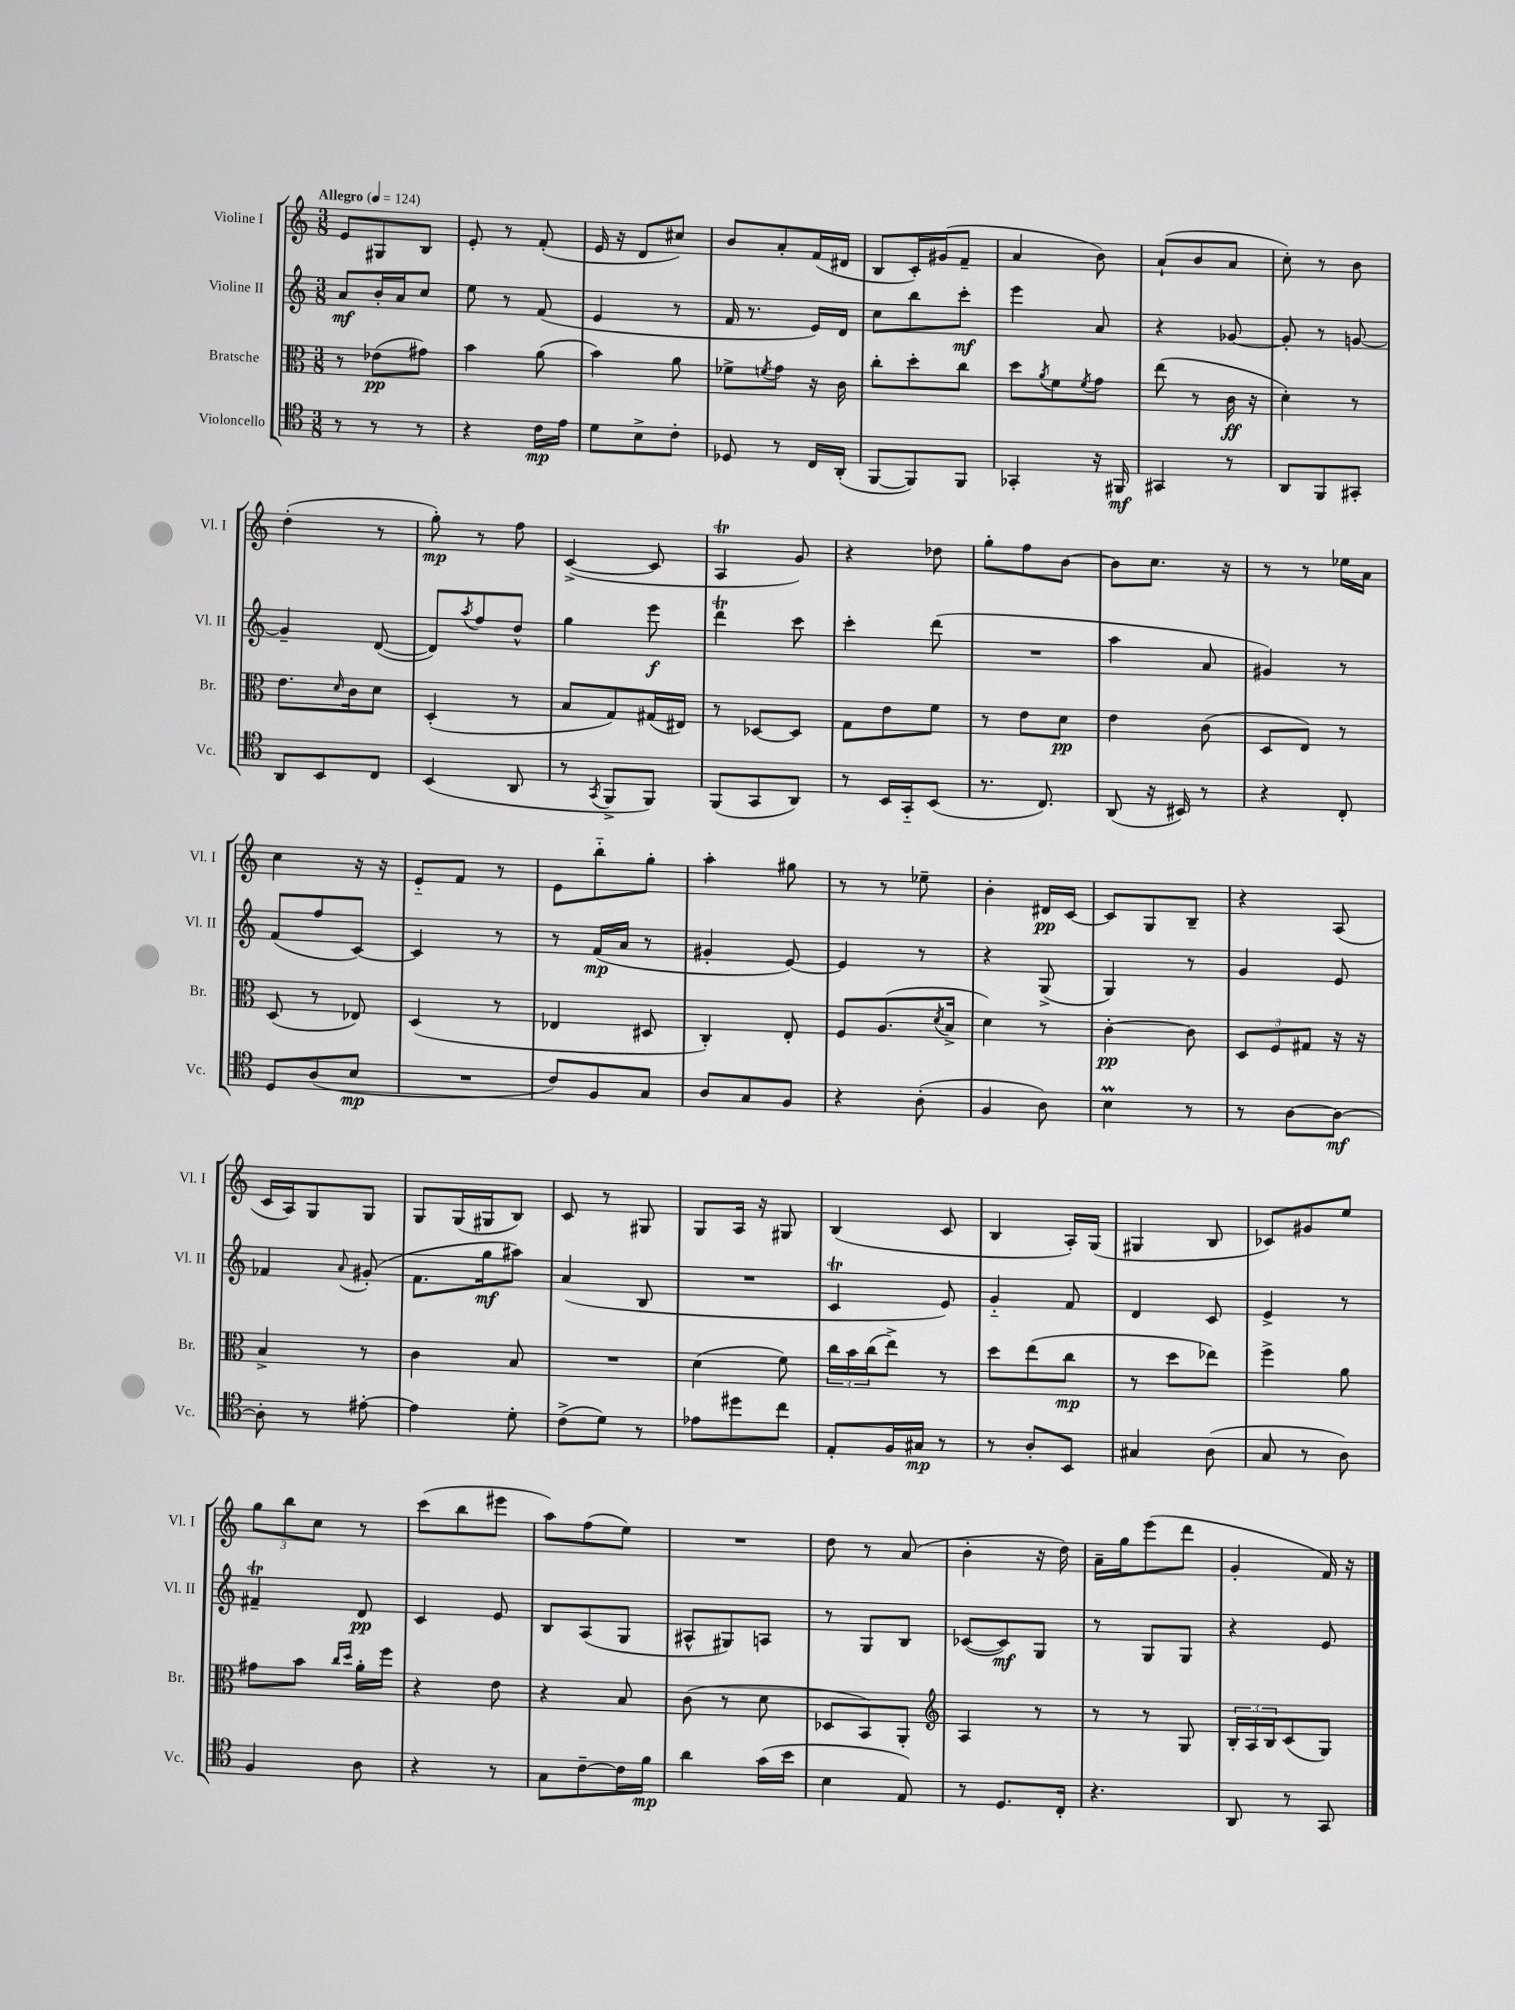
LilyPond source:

<<
\new StaffGroup <<
\new Staff = "s0" \with { instrumentName = "Violine I" shortInstrumentName = "Vl. I" } {
    \clef treble \key c \major \numericTimeSignature \time 3/8 \tempo "Allegro" 4 = 124
    e'8 gis8 b8 |
    e'8-. r8 f'8-.( |
    e'16 r16 d'8 cis''8) |
    b'8 a'8-. f'16( dis'16 |
    b8 c'16-.) gis'16( f'8-- |
    a'4 b'8) |
    a'8-!( b'8 a'8 |
    c''8-.) r8 b'8 |
    d''4-.( r8 |
    g''8-.\mp) r8 f''8 |
    c'4~->( c'8 |
    a4\trill g'8) |
    r4 des''8 |
    g''8-. f''8 b'8~ |
    b'8 c''8. r16 |
    r8 r8 ees''16 a'16 |
    c''4 r16 r16 |
    e'8-_ f'8 r8 |
    e'8 b''8-_ g''8-. |
    a''4-. gis''8 |
    r8 r8 ees''8-- |
    b'4-. dis'16\pp c'16~ |
    c'8 g8 b8-- |
    r4 a8( |
    c'16 a16) g8 g8 |
    g8 g16( gis16 b8) |
    c'8 r8 gis8 |
    g8 a16 r16 gis8 |
    b4( c'8 |
    b4 a16-.) g16( |
    gis4 b8 |
    ces'8) gis'8 e''8 |
    \tuplet 3/2 { g''8 b''8 c''8 } r8 |
    c'''8( b''8 eis'''8 |
    a''8) f''8( e''8) |
    R4. |
    d''8 r8 a'8( |
    b'4-. r16 d''16) |
    a'16-- g''16 e'''8( d'''8 |
    g'4-. f'16) r16 \bar "|." |
}
\new Staff = "s1" \with { instrumentName = "Violine II" shortInstrumentName = "Vl. II" } {
    \clef treble \key c \major \numericTimeSignature \time 3/8
    a'8\mf b'16-. a'16 c''8 |
    e''8 r8 f'8( |
    e'4 r8 |
    f'16 r8. e'16) d'16 |
    c''8 b''8 c'''8-.\mf |
    e'''4 a'8 |
    r4 ges'8~ |
    ges'8-. r8 g'8~ |
    g'4-- d'8~( |
    d'8) \acciaccatura { a''8 } f''8 d''8-^ |
    g''4 e'''8\f |
    d'''4\trill c'''8 |
    c'''4-. d'''8( |
    R4. |
    a''4 a'8 |
    gis'4) r8 |
    f'8( f''8 c'8~) |
    c'4 r8 |
    r8 f'16\mp( a'16 r8 |
    gis'4-. e'8~) |
    e'4 r8 |
    r4 g8->( |
    g4) r8 |
    g'4 e'8 |
    fes'4 \appoggiatura { a'8 } gis'8-.( |
    f'8. g''16\mf ais''8) |
    a'4( b8 |
    R4. |
    c'4\trill e'8) |
    g'4-_ f'8 |
    d'4 c'8 |
    e'4-> r8 |
    fis'4--\trill d'8\pp |
    c'4 e'8 |
    b8 a8( g8 |
    ais8-^ gis8) a8 |
    r8 g8 b8 |
    ces'8~( ces'8\mf) g8 |
    r8 g8 g8 |
    r4 e'8 \bar "|." |
}
\new Staff = "s2" \with { instrumentName = "Bratsche" shortInstrumentName = "Br." } {
    \clef alto \key c \major \numericTimeSignature \time 3/8
    r8 ees'8\pp( gis'8) |
    b'4 a'8( |
    b'4) a'8 |
    fes'8-> \acciaccatura { f'8 } g'8 r16 c'16 |
    c''8-. d''8-. c''8 |
    d''8 \acciaccatura { a'8 } f'8 \acciaccatura { f'8 } g'8 |
    e''8( r8 c'16\ff r16 |
    d'4-.) r8 |
    e'8. \grace { d'16 } c'16 d'8 |
    d4-.( r8 |
    b8 g8) gis16( eis16) |
    r8 des8~ des8 |
    g8 e'8 f'8 |
    r8 e'8 d'8\pp |
    e'4 c'8( |
    d8 e8) r8 |
    d8( r8 ees8) |
    d4( r8 |
    ees4 dis8 |
    c4-.) e8-. |
    f8 a8.( \acciaccatura { d'8 } b16-> |
    d'4) r8 |
    c'4~-.\pp c'8 |
    \tuplet 3/2 { d8 f8 gis8 } r16 r16 |
    b4-> r8 |
    c'4 b8 |
    R4. |
    d'4( f'8) |
    \tuplet 3/2 { c''16 b'16 c''16( } e''8->) r8 |
    d''8 e''8( c''8\mp |
    r8 d''8 ees''8) |
    f''4-> a'8 |
    gis'8 b'8 \grace { c''16 d''16 } a'16-. f''16 |
    r4 e'8 |
    r4 b8 |
    c'8( r8 d'8 |
    des8 b,8) a,8-. |
    \clef treble a4 r8 |
    r8 r8 g8 |
    \tuplet 3/2 { b16-. a16 b16 } c'8( g8) \bar "|." |
}
\new Staff = "s3" \with { instrumentName = "Violoncello" shortInstrumentName = "Vc." } {
    \clef tenor \key c \major \numericTimeSignature \time 3/8
    r8 r8 r8 |
    r4 c'16\mp e'16 |
    d'8 b8-> c'8-. |
    des8 r8 c16 a,16-.( |
    f,8~ f,8) f,8 |
    ges,4-. r16 fis,16\mf |
    gis,4 r8 |
    a,8 f,8 gis,8-. |
    a,8 b,8 c8 |
    b,4( a,8 |
    r8 \acciaccatura { g,8 } f,8-> f,8) |
    f,8( g,8 a,8) |
    r8 b,16 g,16-_ b,8( |
    r8. c8.) |
    a,8( r16 bis,16) r8 |
    r4 c8-. |
    d8 a8( b8\mp |
    R4. |
    c'8) f8 g8 |
    a8 g8 f8 |
    r4 a8-.( |
    f4 a8) |
    b4\prall r8 |
    r8 a8~ a8~\mf |
    a8-. r8 eis'8~-. |
    eis'4 d'8-. |
    c'8->( d'8) r8 |
    ees'8 dis''8 c''8 |
    e8-. f16 gis16\mp r8 |
    r8 a8-. b,8 |
    gis4 a8( |
    g8 r8 a8) |
    f4 a8 |
    r4 r8 |
    g8 c'8~-- c'16 f'16\mp |
    a'4 g'16( b'16 |
    b4 e8) |
    r8 d8. c16-. |
    r4. |
    a,8 r8 g,8 \bar "|." |
}
>>
>>
\layout { \context { \Score \remove "Bar_number_engraver" } }
